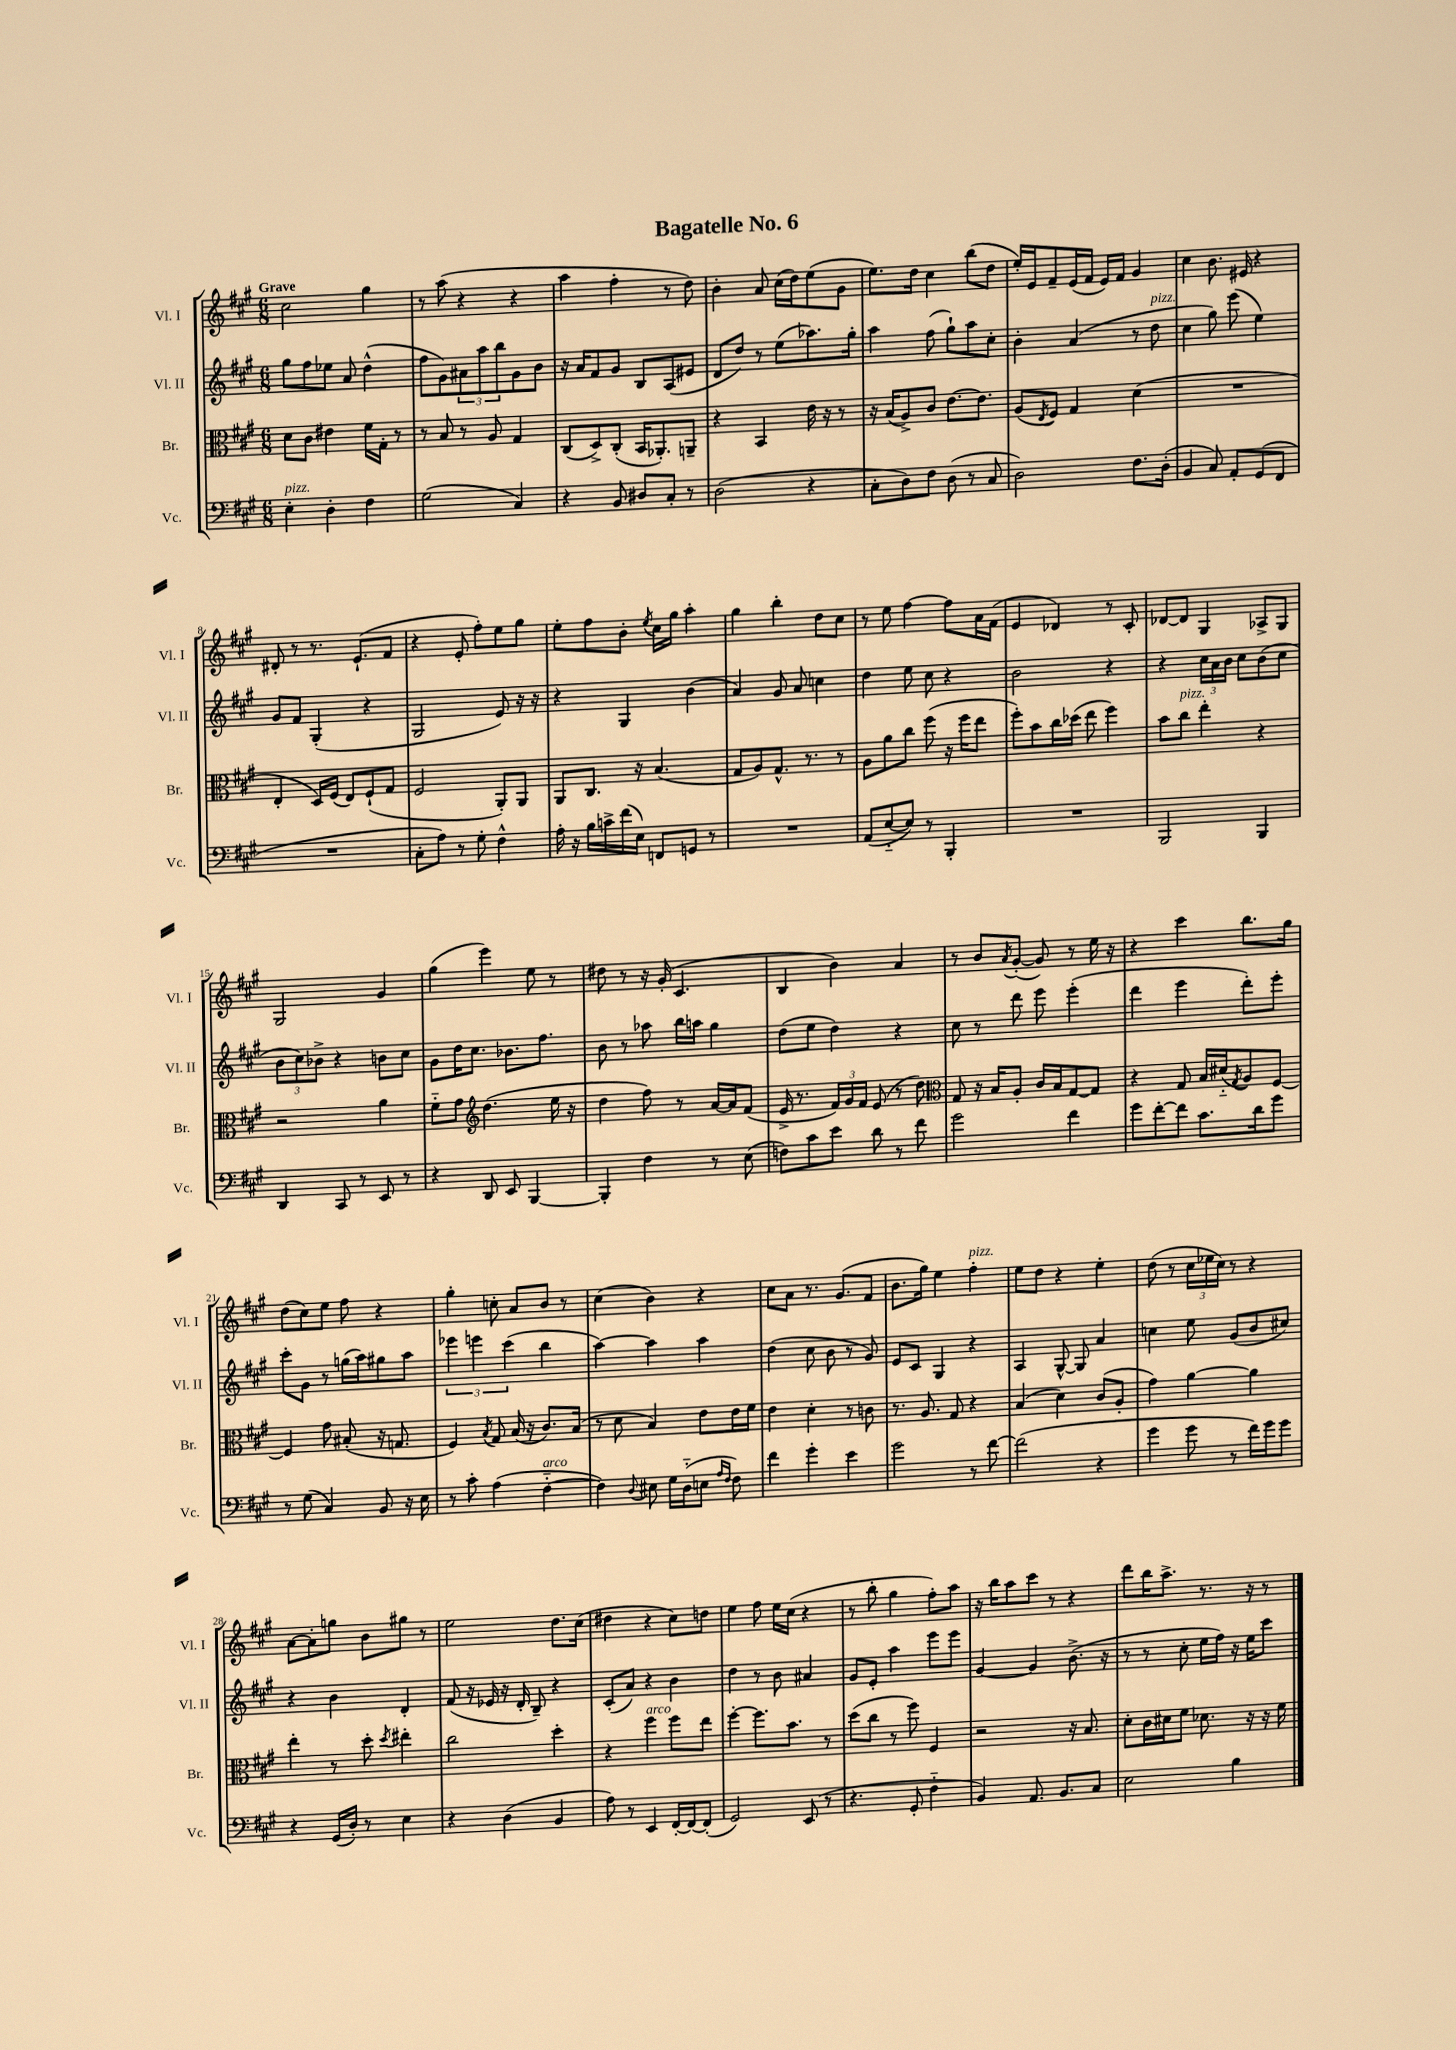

**kern	**kern	**kern	**kern
*staff4	*staff3	*staff2	*staff1
*clefF4	*clefC3	*clefG2	*clefG2
*k[f#c#g#]	*k[f#c#g#]	*k[f#c#g#]	*k[f#c#g#]
*M6/8	*M6/8	*M6/8	*M6/8
4E'	8d	8gg#	2cc#
.	8c#	8ff#	.
4D'	4e#	8ee-	.
.	.	8a	.
4F#	16f#	(4dd^^	4gg#
.	16G#'	.	.
.	8r	.	.
=	=	=	=
(2G#	8r	8ff#	8r
.	8B	8g#)	(8aa
.	8r	12a#	4r
.	.	12aa	.
.	8A	.	.
.	.	12bb	.
4C#)	4G#	8g#	4r
.	.	8b	.
=	=	=	=
4r	(8C#	16r	4aa
.	.	16a	.
.	8D^)	8f#	.
8BB	(8C#'	8g#	4ff#'
8D#	16BB	8B	.
.	8.AA-')	.	.
8C#'	.	(8A	8r
8r	8AA~	8e#	8dd)
=	=	=	=
(2D	4r	8d	4b'
.	.	8dd)	.
.	4BB	8r	8a
.	.	(8ee	(16cc#
.	.	.	16dd)
4r	16e	8.aa-)	(8ee
.	16r	.	.
.	8r	.	8g#
.	.	16gg#'	.
=	=	=	=
8C#'	16r	4aa	8.ee)
.	(16B	.	.
8D)	8A^)	.	.
.	.	.	16dd
8F#	8c#	(8ff#	4cc#
(8D	[8.e	8gg#`)	.
8r	.	8aa	(8bb
.	8.e]	.	.
8C#	.	8cc#'	8dd
=	=	=	=
2D)	(8A	4b'	16ee')
.	.	.	16e
.	8qE	.	.
.	8F#)	.	8f#~
.	4G#	(4a	(16e
.	.	.	16f#
.	.	.	16e)
.	.	.	16f#
8.F#	(4d	8r	4g#
.	.	8dd	.
(16D'	.	.	.
=	=	=	=
4BB	2.r	4cc#	4cc#
8C#)	.	8gg#)	8.b
8AA'	.	(8eee	.
.	.	.	16e#
(8GG#	.	4ee)	4r
8FF#	.	.	.
=	=	=	=
2.r	4E'	8g#	8d#'
.	.	8f#	8r
.	16D)	(4G#'	8.r
.	(16F#	.	.
.	8E)	.	.
.	.	.	(8.e`
.	(8F#`	4r	.
.	8G#	.	8f#
=	=	=	=
8C#'	2F#	2G#	4r
8A)	.	.	.
8r	.	.	8e'
8G#'	.	.	8ff#')
4F#^^	8AA')	8e)	8ee
.	8AA	16r	8gg#
.	.	16r	.
=	=	=	=
16A'	8AA	4r	8ee'
16r	.	.	.
16B	8.C#	.	8ff#
16c^	.	.	.
(16f#	.	4G#	8b'
16E)	16r	.	.
.	.	.	8qee
8FF	(4.B	.	16cc#
.	.	.	16gg#
8GG	.	(4b	4aa'
8r	.	.	.
=	=	=	=
2.r	8G#	4a)	4gg#
.	8A)	.	.
.	8.G#^^	8g#	4bb'
.	.	8a	.
.	8.r	.	.
.	.	4cc	8dd
.	8r	.	8cc#
=	=	=	=
(8AA	8A	4dd	8r
[8E'~	8a	.	8ee
8E])	8cc#	8ee	[4ff#
8r	(8ff#	8cc#	.
4BBB'	16r	4r	8ff#]
.	16ff#	.	.
.	8ee	.	16a
.	.	.	(16f#
=	=	=	=
2.r	8ff#')	2b	4e
.	8b	.	.
.	16cc#	.	4d-)
.	(16dd-	.	.
.	8ee	.	.
.	4ff#)	4r	8r
.	.	.	8c#'
=	=	=	=
2BBB	8b	4r	[8d-
.	8cc#	.	8d-]
.	4ee'	24cc#	4G#
.	.	24a	.
.	.	24b	.
.	.	8cc#	.
4BBB	4r	(8b	8A-^
.	.	8cc#	8G#
=	=	=	=
4DD	2r	12b	2G#
.	.	12cc#)	.
.	.	12b-^	.
8CC#	.	4r	.
8r	.	.	.
8EE	4a	8b	4g#
8r	.	8cc#	.
=	=	=	=
4r	8f#'~	8g#	(4gg#
.	8g#	16dd	.
.	.	8.cc#	.
*	*clefG2	*	*
8DD	(4.dd	.	4eee)
8EE	.	8.b-	.
[4BBB	.	.	8ee
.	.	8.ff#	.
.	16ee	.	8r
.	16r	.	.
=	=	=	=
4BBB']	4dd	8b	8dd#
.	.	8r	8r
4F#	8ff#)	8aa-	16r
.	.	.	(16g#'
.	8r	16bb	4.c#
.	.	16aa	.
8r	[16a	4gg#	.
.	16a]	.	.
(8E	(8f#	.	.
=	=	=	=
8F)	16e^	(8dd	4B
.	8.r	.	.
8c#	.	8ee	.
8e	24f#)	4dd)	4b)
.	24g#	.	.
.	24f#	.	.
8d	(8e	.	.
8r	8r	4r	4a
8f#	8dd)	.	.
=	=	=	=
*	*clefC3	*	*
2g#	8G#	8cc#	8r
.	16r	8r	8b
.	16B	.	.
.	.	.	8qa
.	8A'	8ddd	([8g#'
.	16c#	8eee	8g#])
.	16B	.	.
4f#	[8G#	(4eee'	8r
.	8G#]	.	16ee
.	.	.	16r
=	=	=	=
8g#	4r	4ddd	4r
[8f#'	.	.	.
8f#]	8G#	4eee	4ccc#
8.c#	16B	.	.
.	(16d#'~	.	.
.	8qG#	.	.
.	8A)	8ddd')	8.bb
16d	.	.	.
8g#	[8F#	8eee'	.
.	.	.	16gg#
=	=	=	=
8r	4F#]	8ccc#'	(8dd
(8G#	.	8g#	8cc#)
4C#)	8g#	8r	8ee
.	(8B#'	(16gg	8ff#
.	.	16aa)	.
8BB	16r	8gg#	4r
.	8.G	.	.
16r	.	8aa	.
16E	.	.	.
=	=	=	=
8r	4F#)	6eee-	4gg#'
8c#'	.	.	.
.	.	6eee	.
.	8qB	.	.
(4A	8G#	.	8cc'
.	.	(6ccc#	.
.	(16B	.	8a
.	16r	.	.
[4F#'~	8.c#)	4bb	8b
.	.	.	8r
.	(16B	.	.
=	=	=	=
4F#])	8r	[4aa)	(4cc#
.	8d	.	.
8qqD	.	.	.
8E#	4B)	4aa]	4b)
16G#	.	.	.
(16D'~	.	.	.
8E	8e	4aa	4r
16qqA	.	.	.
16qqF#	.	.	.
8F#)	16e	.	.
.	16f#	.	.
=	=	=	=
4f#	4e	(4dd	8cc#
.	.	.	8a
4g#'	4d'	8cc#	8.r
.	.	8b	.
.	.	.	(8.g#
4e	8r	8r	.
.	8c	8g#)	8f#
=	=	=	=
2g#	8.r	8e	8.b
.	.	8c#	.
.	8.A	.	16gg#)
.	.	4G#	4ee
.	8G#	.	.
8r	4r	4r	4ff#'
[8f#	.	.	.
=	=	=	=
(2f#]	(4B	4A	8ee
.	.	.	8dd
.	4d)	[8G#^^	4r
.	.	8G#]	.
4r	(8c#	4a	4ee'
.	8A'	.	.
=	=	=	=
4g#	4g#)	4cc	(8dd
.	.	.	8r
8g#	[4a	8ee	24cc#
.	.	.	24ee-
.	.	.	24cc#)
8r	.	(8g#	8r
16f#)	4a]	8b	4r
16g#	.	.	.
8g#	.	8cc#)	.
=	=	=	=
4r	4ee'	4r	[8a
.	.	.	8a']
(16GG#	8r	4b	8gg
16D')	.	.	.
8r	8dd'	.	8b
.	8qdd	.	.
4E	4ee#'	4d'	8gg#
.	.	.	8r
=	=	=	=
4r	2cc#	(8f#	2ee
.	.	16r	.
.	.	16e-	.
(4D	.	16r	.
.	.	16d'	.
.	.	8B~)	.
4BB	4dd'	4r	8.dd
.	.	.	(16cc#
=	=	=	=
8A)	4r	(8c#'	4dd#
8r	.	8a)	.
4EE	4ff#	4r	4r
[16FF#'	8ff#	4b	8cc#)
16FF#_	.	.	.
(8FF#']	8ee	.	8dd
=	=	=	=
2GG#)	[4ff#'	4dd	4ee
.	8.ff#]	8r	8ff#
.	.	8b	16ee
.	8.b	.	(16cc#
(8EE	.	4a#	4r
8r	8r	.	.
=	=	=	=
4.r	(8dd	8g#	8r
.	8cc#	8e'	8bb'
.	8r	4aa	4gg#
8GG#'	8ff#)	.	.
4F#'~	4F#	8eee	8ff#')
.	.	8eee	8aa
=	=	=	=
4BB)	2r	[4g#	16r
.	.	.	16bb
.	.	.	8aa
8.AA	.	4g#]	8ccc#
.	.	.	8r
8.BB	.	.	.
.	16r	(8.b^	4r
.	8.B	.	.
8C#	.	.	.
.	.	16r	.
=	=	=	=
2E	8d'	8r	8ddd
.	16c#	8r	16bb
.	16d#	.	8.aa^
.	8f#	8cc#'	.
.	8.d-	16ee	8.r
.	.	16ff#)	.
4B	.	16r	.
.	16r	16ee	16r
.	16r	8ccc#	8r
.	16f#	.	.
==	==	==	==
*-	*-	*-	*-
